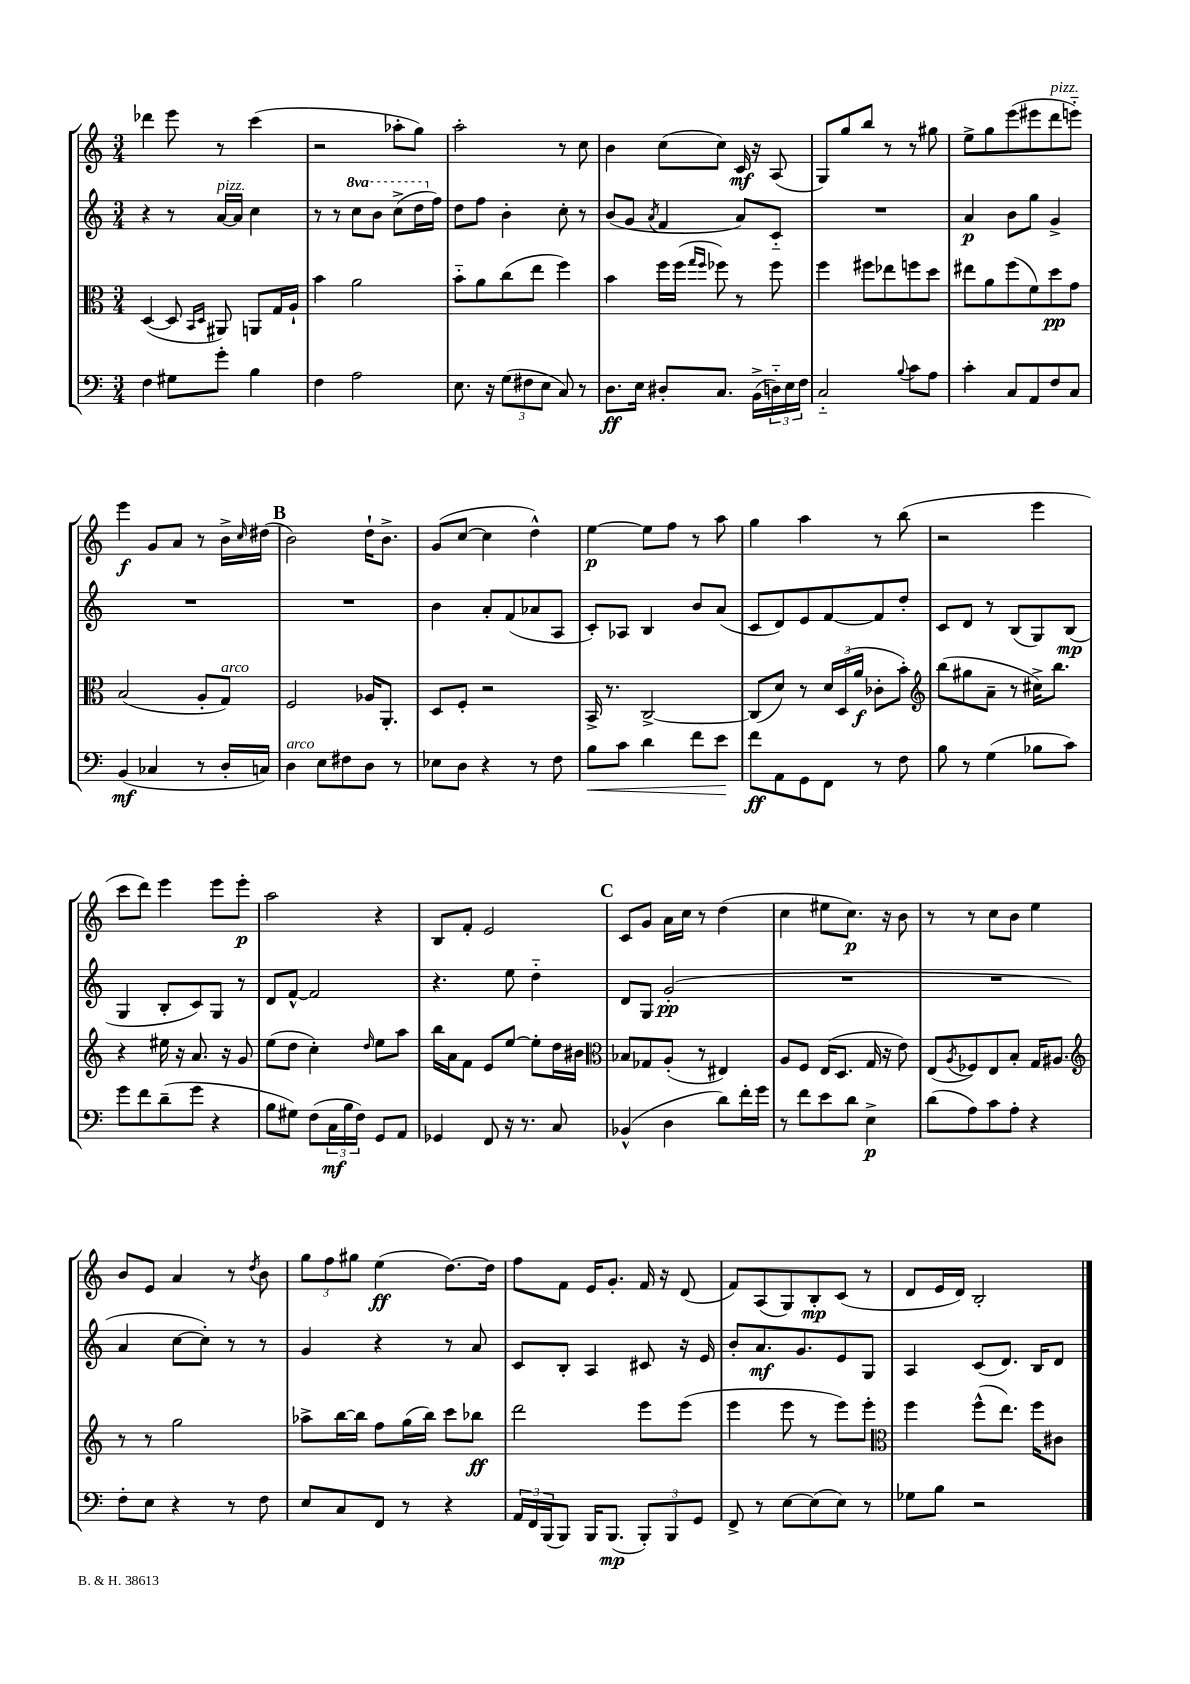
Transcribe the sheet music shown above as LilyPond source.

<<
\new StaffGroup <<
\new Staff = "s0" {
    \clef treble \key c \major \numericTimeSignature \time 3/4
    des'''4 e'''8 r8 c'''4( |
    r2 aes''8-. g''8) |
    a''2-. r8 c''8 |
    b'4 c''8( c''8) c'16\mf r16 a8( |
    g8) g''8 b''8 r8 r8 gis''8 |
    e''8-> g''8 e'''8( eis'''8 d'''8^\markup { \italic "pizz." } e'''8-_) |
    e'''4\f g'8 a'8 r8 b'16-> \grace { c''16 } dis''16( |
    \mark \markup { \bold "B" } b'2) d''16-! b'8.-> |
    g'8( c''8~ c''4 d''4-^) |
    e''4~\p e''8 f''8 r8 a''8 |
    g''4 a''4 r8 b''8( |
    r2 e'''4 |
    c'''8 d'''8) e'''4 e'''8 e'''8-.\p |
    a''2 r4 |
    b8 f'8-. e'2 |
    \mark \markup { \bold "C" } c'8 g'8 a'16 c''16 r8 d''4( |
    c''4 eis''8 c''8.\p) r16 b'8 |
    r8 r8 c''8 b'8 e''4 |
    b'8 e'8 a'4 r8 \acciaccatura { d''8 } b'8 |
    \tuplet 3/2 { g''8 f''8 gis''8 } e''4\ff( d''8.~) d''16 |
    f''8 f'8 e'16 g'8.-. f'16 r16 d'8( |
    f'8) a8( g8) b8-.\mp c'8( r8 |
    d'8 e'16 d'16) b2-. \bar "|." |
}
\new Staff = "s1" {
    \clef treble \key c \major \numericTimeSignature \time 3/4 \set Staff.ottavationMarkups = #ottavation-simple-ordinals
    r4 r8 a'16~^\markup { \italic "pizz." } a'16 c''4 |
    r8 r8 \ottava #1 c'''8 b''8 c'''8->( d'''16 \ottava #0 f''16) |
    d''8 f''8 b'4-. c''8-. r8 |
    b'8( g'8 \acciaccatura { a'8 } f'4 a'8) c'8-_ |
    R2. |
    a'4\p b'8 g''8 g'4-> |
    R2. |
    \mark \markup { \bold "B" } R2. |
    b'4 a'8-. f'8( aes'8 a8 |
    c'8-.) aes8 b4 b'8 a'8( |
    c'8 d'8) e'8 f'8~ f'8 d''8-. |
    c'8 d'8 r8 b8( g8) b8\mp( |
    g4 b8-. c'8) g8 r8 |
    d'8 f'8~-^ f'2 |
    r4. e''8 d''4-_ |
    \mark \markup { \bold "C" } d'8 g8 g'2-.\pp( |
    R2. |
    R2. |
    a'4 c''8~ c''8-.) r8 r8 |
    g'4 r4 r8 a'8 |
    c'8 b8-. a4 cis'8 r16 e'16 |
    b'8-. a'8.\mf g'8. e'8 g8 |
    a4 c'8( d'8.) b16 d'8 \bar "|." |
}
\new Staff = "s2" {
    \clef alto \key c \major \numericTimeSignature \time 3/4
    d4~( d8 \grace { b,16 d16 } ais,8) a,8 g16 a16-! |
    b'4 a'2 |
    b'8-_ a'8 c''8( e''8 f''4) |
    b'4 f''16 f''16( \grace { g''16 f''16 } fes''8) r8 fes''8 |
    f''4 fis''8 ees''8 f''8 d''8 |
    eis''8 a'8 f''8( f'8) d''8\pp g'8 |
    b2( a8-. g8^\markup { \italic "arco" }) |
    \mark \markup { \bold "B" } f2 aes16 a,8.-. |
    d8 f8-. r2 |
    b,16-> r8. c2~-> |
    c8( d'8) r8 \tuplet 3/2 { d'16 d16( a'16\f } ces'8-. b'8-.) |
    \clef treble b''8( gis''8 a'8-- r8 cis''16->) b''8. |
    r4 eis''16 r16 a'8. r16 g'8 |
    e''8( d''8 c''4-.) \grace { d''16 } e''8 a''8 |
    b''16 a'16 f'8 e'8 e''8~ e''8-. d''16 bis'16 |
    \mark \markup { \bold "C" } \clef alto bes8 ges8 a8-.( r8 eis4) |
    a8 f8 e16( d8. g16 r16 e'8) |
    e8( \acciaccatura { a8 } fes8) e8 b8-. g16 ais8. |
    \clef treble r8 r8 g''2 |
    aes''8-> b''16~ b''16 f''8 g''16( b''16) c'''8 bes''8\ff |
    d'''2 e'''8 e'''8( |
    e'''4 e'''8 r8 e'''8) e'''8-. |
    \clef alto f''4 f''8-^( e''8.) f''16 cis'8 \bar "|." |
}
\new Staff = "s3" {
    \clef bass \key c \major \numericTimeSignature \time 3/4
    f4 gis8 g'8-. b4 |
    f4 a2 |
    e8. r16 \tuplet 3/2 { g8( fis8 e8 } c8) r8 |
    d8.\ff e16 dis8-. c8. b,16->( \tuplet 3/2 { d16-_) e16 f16 } |
    c2-_ \appoggiatura { b8 } c'8 a8 |
    c'4-. c8 a,8 f8 c8 |
    b,4\mf( ces4 r8 d16-. c16) |
    \mark \markup { \bold "B" } d4^\markup { \italic "arco" } e8 fis8 d8 r8 |
    ees8 d8 r4 r8 f8 |
    b8\< c'8 d'4 f'8 e'8\! |
    f'8\ff a,8 g,8 f,8 r8 f8 |
    b8 r8 g4( bes8 c'8) |
    g'8 f'8 d'8--( g'8 r4 |
    b8 gis8) f8( \tuplet 3/2 { c16\mf b16 f16) } g,8 a,8 |
    ges,4 f,8 r16 r8. c8 |
    \mark \markup { \bold "C" } bes,4-^( d4 d'8) f'16-. g'16 |
    r8 f'8 e'8 d'8 e4->\p |
    d'8( a8) c'8 a8-. r4 |
    f8-. e8 r4 r8 f8 |
    e8 c8 f,8 r8 r4 |
    \tuplet 3/2 { a,16 f,16 b,,16( } b,,8) b,,16 b,,8.\mp( \tuplet 3/2 { b,,8-.) b,,8 g,8 } |
    f,8-> r8 e8~ e8( e8) r8 |
    ges8 b8 r2 \bar "|." |
}
>>
>>
\layout { \context { \Score \remove "Bar_number_engraver" } }
